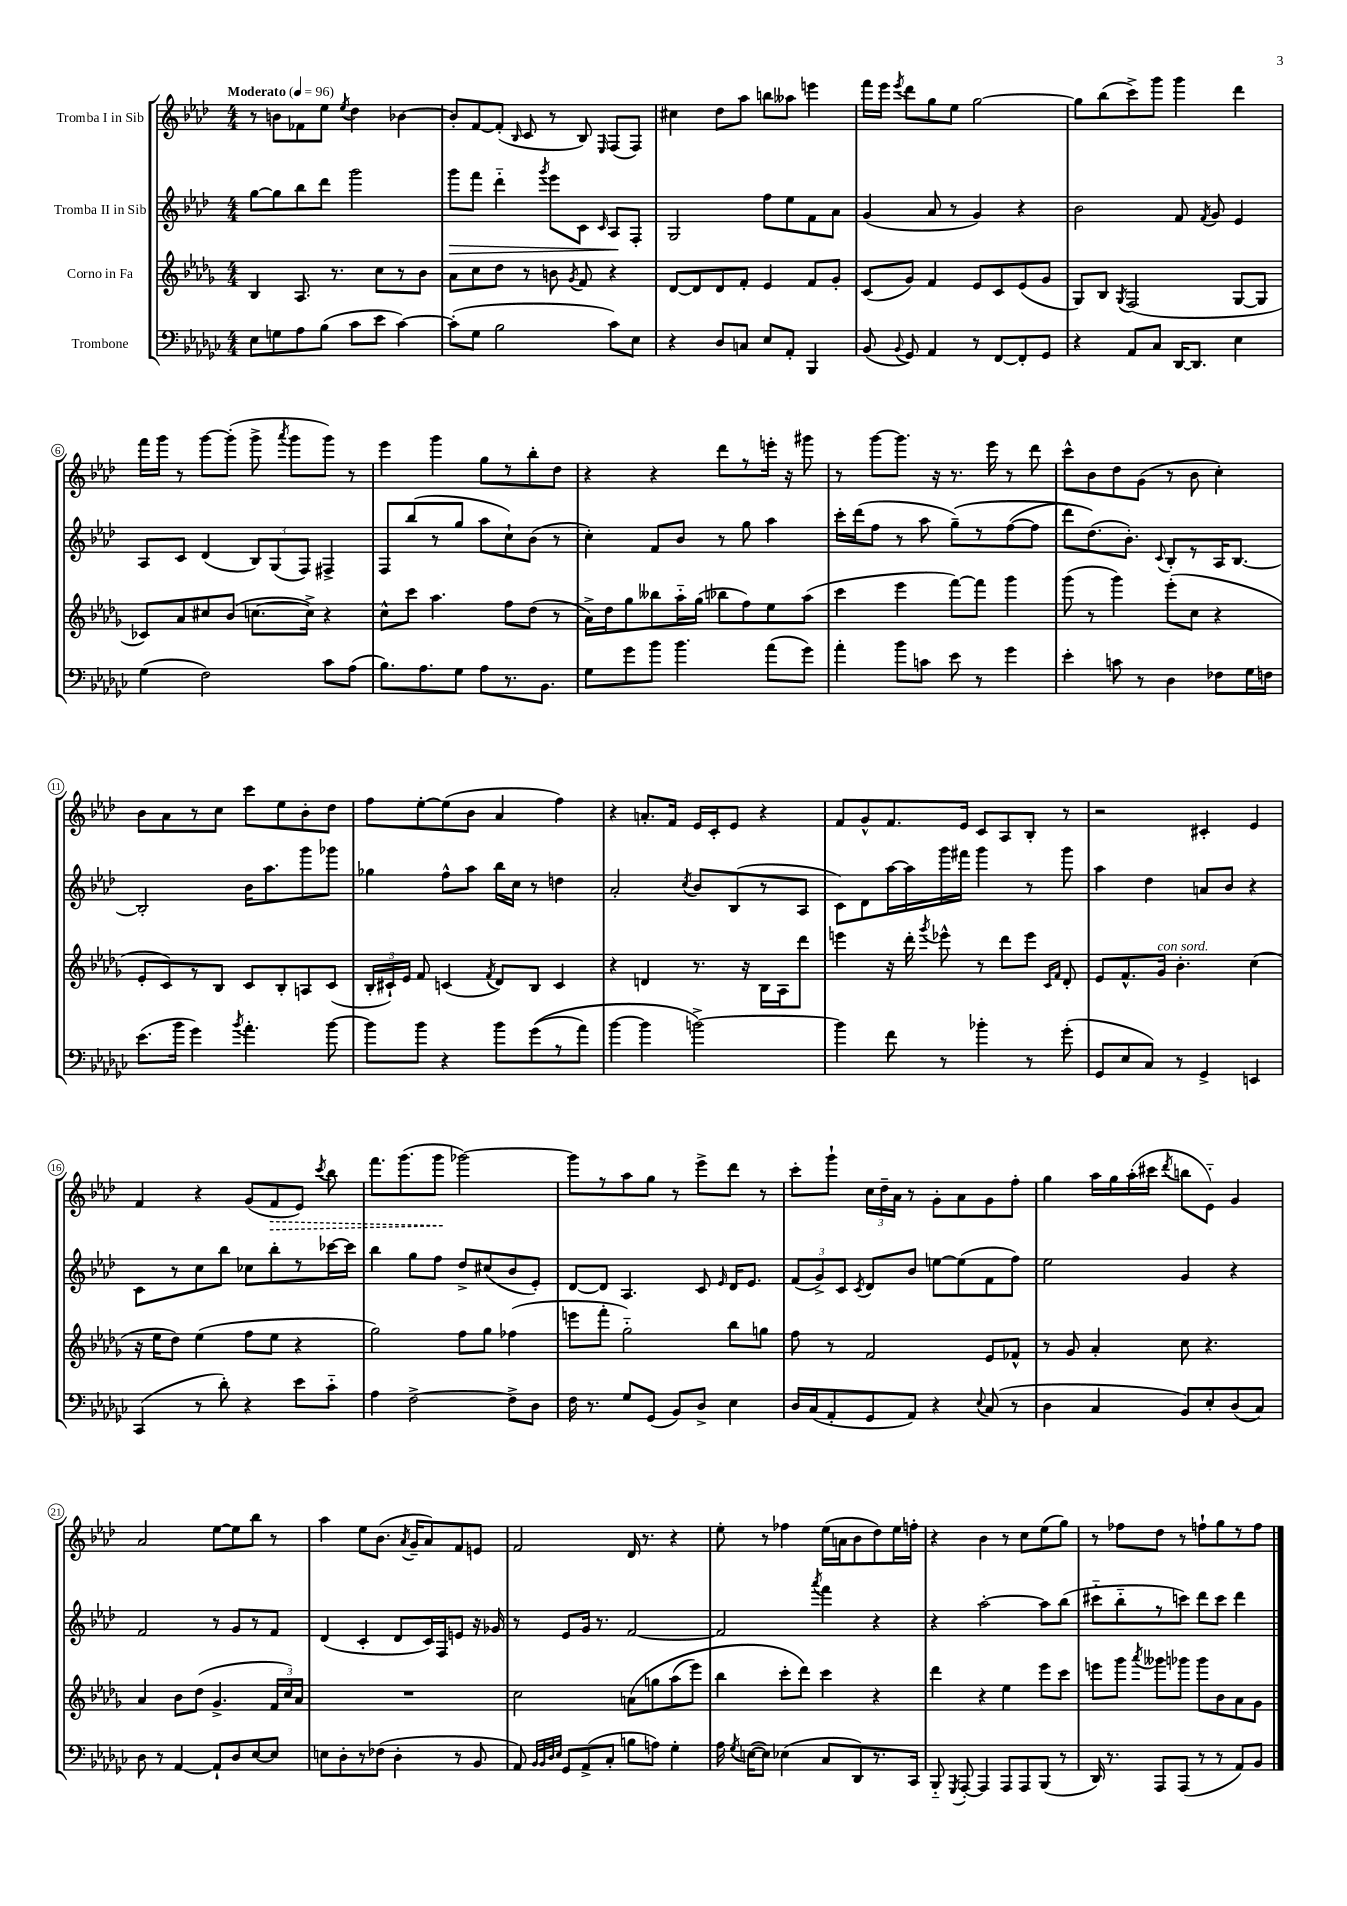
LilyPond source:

<<
\new StaffGroup <<
\new Staff = "s0" \with { instrumentName = "Tromba I in Sib" } {
    \clef treble \key aes \major \numericTimeSignature \time 4/4 \tempo "Moderato" 4 = 96
    \autoBeamOff r8 b'8[ fes'8 ees''8] \acciaccatura { ees''8 } des''4 bes'4~ |
    bes'8[-. f'8~ f'8]-.( \grace { bes16 } c'8 r8 bes8) \grace { ees16 } f8[( f8]) |
    cis''4 des''8[ aes''8] b''8[ aeses''8] e'''4 |
    f'''16[ ees'''16] \acciaccatura { ees'''8 } des'''8[ g''8 ees''8] g''2~ |
    g''8[ bes''8( c'''8->) g'''8] g'''4 des'''4 |
    f'''16[ g'''16] r8 g'''8[~ g'''8]-.( g'''8-> \acciaccatura { aes'''8 } g'''8[ g'''8]) r8 |
    ees'''4 g'''4 g''8[ r8 bes''8-. des''8] |
    r4 r4 des'''8[ r8 e'''16]-. r16 gis'''8 |
    r8 g'''8[~ g'''8.] r16 r8. ees'''16 r8 des'''8 |
    c'''8[-^ bes'8 des''8 g'8]( r8 bes'8 c''4-.) |
    bes'8[ aes'8 r8 c''8] c'''8[ ees''8 bes'8-. des''8] |
    f''8[ ees''8~-. ees''8( bes'8] aes'4 f''4) |
    r4 a'8.[-. f'16] ees'16[ c'16-. ees'8] r4 |
    f'8[ g'8-^ f'8. ees'16] c'8[ aes8 bes8]-. r8 |
    r2 cis'4-. ees'4 |
    f'4 r4 g'8[( \once \override Hairpin.style = #'dashed-line f'8\> ees'8]) \acciaccatura { c'''8 } bes''8 |
    f'''8.[ g'''8.( g'''8]\! ges'''2~) |
    ges'''8[ r8 aes''8 g''8] r8 ees'''8[-> des'''8] r8 |
    c'''8[-. g'''8]-! \tuplet 3/2 { c''16[ des''16-- aes'16] } r8 g'8[-. aes'8 g'8 f''8]-. |
    g''4 aes''16[ g''16 aes''16-.( cis'''16] \acciaccatura { des'''8 } b''8[ ees'8]-_) g'4 |
    aes'2 ees''8[~ ees''8 bes''8] r8 |
    aes''4 ees''8[ bes'8.]( \acciaccatura { aes'8 } g'16[-- aes'8) f'8 e'8] |
    f'2 des'16 r8. r4 |
    ees''8-. r8 fes''4 ees''16[( a'16 bes'8 des''8) ees''16 f''16]-. |
    r4 bes'4 r8 c''8[ ees''8( g''8]) |
    r8 fes''8[ des''8] r8 f''8[-! g''8 r8 f''8] \bar "|." |
}
\new Staff = "s1" \with { instrumentName = "Tromba II in Sib" } {
    \clef treble \key aes \major \numericTimeSignature \time 4/4
    \autoBeamOff g''8[~ g''8 bes''8 des'''8] g'''2 |
    g'''8[\> f'''8] des'''4-_ \acciaccatura { g'''8 } ees'''8[ c'8] \grace { c'16 } aes8[\! f8]-. |
    g2 f''8[ ees''8 f'8 aes'8] |
    g'4( aes'8 r8 g'4) r4 |
    bes'2 f'8 \acciaccatura { f'8 } g'8 ees'4 |
    aes8[ c'8] des'4( \tuplet 3/2 { bes8[) g8( f8]) } fis4-> |
    f8[ bes''8( r8 g''8] aes''8[ c''8-!) bes'8]( r8 |
    c''4-.) f'8[ bes'8] r8 g''8 aes''4 |
    c'''16[-. des'''16( f''8] r8 aes''8 g''8[--)\( r8 f''8~( f''8] |
    des'''8[) des''8.(\) bes'8.]-.) \appoggiatura { c'8 } bes8[-. r8 aes16 bes8.]~ |
    bes2-. bes'16[ aes''8. g'''8 ges'''8] |
    ges''4 f''8[-^ aes''8] bes''16[ c''16] r8 d''4 |
    aes'2-. \acciaccatura { c''8 } bes'8[ bes8( r8 aes8] |
    c'8[) des'8 aes''16~ aes''16 g'''16 fis'''16] g'''4 r8 g'''8 |
    aes''4 des''4 a'8[ bes'8] r4 |
    c'8[ r8 c''8 bes''8] ces''8[ bes''8-. r8 ces'''16~ ces'''16] |
    bes''4 g''8[ f''8] des''8[-> cis''8( bes'8 ees'8]-.) |
    des'8[~ des'8] aes4. c'8 \grace { ees'16 } des'16[ ees'8.] |
    \tuplet 3/2 { f'8[( g'8->) c'8] } \acciaccatura { c'8 } des'8[ bes'8] e''8[~ e''8( f'8 f''8]) |
    ees''2 g'4 r4 |
    f'2 r8 g'8[ r8 f'8] |
    des'4( c'4-. des'8[ c'16) f16 e'8] r16 ges'16 |
    r8 ees'8[ g'16] r8. f'2~ |
    f'2 \acciaccatura { aes'''8 } f'''4 r4 |
    r4 aes''2~-. aes''8[ bes''8]( |
    cis'''8[-_ bes''8-_ r8 c'''8]) des'''8[ c'''8] des'''4 \bar "|." |
}
\new Staff = "s2" \with { instrumentName = "Corno in Fa" } {
    \clef treble \key des \major \numericTimeSignature \time 4/4
    \autoBeamOff bes4 aes8. r8. c''8[ r8 bes'8] |
    aes'8[ c''8 des''8] r8 b'8 \acciaccatura { ges'8 } f'8 r4 |
    des'8[~ des'8 des'8 f'8]-. ees'4 f'8[ ges'8]-. |
    c'8[( ges'8]) f'4 ees'8[ c'8 ees'8( ges'8] |
    ges8[) bes8] \acciaccatura { ges8 } f2( ges8[~ ges8] |
    ces'8[) aes'8 cis''8 bes'8]( c''8.[~ c''16]->) r4 |
    c''8[-^ c'''8] aes''4. f''8[ des''8]( r8 |
    aes'16[->) des''16 ges''8 beses''8 aes''16-_ ges''16]( bes''8[ f''8) ees''8 aes''8]( |
    c'''4 ees'''4 f'''8[~) f'''8] ges'''4 |
    ges'''8( r8 ges'''4) ees'''8[-.( c''8] r4 |
    ees'8[-. c'8) r8 bes8] c'8[ bes8-. a8 c'8]( |
    \tuplet 3/2 { bes16[-. cis'16-!) ees'16] } f'8 c'4( \acciaccatura { f'8 } des'8[) bes8] c'4 |
    r4 d'4 r8. r16 bes16[ aes16 des'''8] |
    e'''4 r16 des'''16-. \acciaccatura { ges'''8 } ees'''8-^ r8 des'''8[ ees'''8] \grace { c'16[ f'16] } des'8-. |
    ees'8[ f'8.-^ ges'16]^\markup { \italic "con sord." } bes'4.-. c''4( |
    r16 ees''16[ des''8]) ees''4( f''8[ ees''8] r4 |
    ges''2) f''8[ ges''8] fes''4( |
    e'''8[ f'''8]-. ges''2-_) bes''8[ g''8] |
    f''8 r8 f'2 ees'8[ fes'8]-^ |
    r8 ges'8 aes'4-. c''8 r4. |
    aes'4 bes'8[ des''8]( ges'4.-> \tuplet 3/2 { f'16[ c''16) aes'16] } |
    R1 |
    c''2 a'8[\( g''8 aes''8( ees'''8]) |
    bes''4 c'''8[-. des'''8]\) c'''4 r4 |
    des'''4 r4 ees''4 ees'''8[ c'''8] |
    e'''8[ ges'''8] \acciaccatura { aes'''8 } geses'''8[ ges'''8] ges'''8[ bes'8 aes'8 ges'8] \bar "|." |
}
\new Staff = "s3" \with { instrumentName = "Trombone" } {
    \clef bass \key ges \major \numericTimeSignature \time 4/4
    \autoBeamOff ees8[ g8 aes8 bes8]( ces'8[ ees'8] ces'4~) |
    ces'8[-.( ges8] bes2 ces'8[) ees8] |
    r4 des8[ c8] ees8[ aes,8]-. bes,,4 |
    bes,8( \appoggiatura { bes,8 } ges,8) aes,4 r8 f,8[~ f,8-. ges,8] |
    r4 aes,8[ ces8] des,16[~ des,8.] ees4 |
    ges4( f2) ces'8[ aes8]( |
    bes8.[) aes8. ges8] aes8[ r8. bes,8.] |
    ges8[ ges'8 bes'8] bes'4. aes'8[( ges'8]) |
    aes'4-. bes'8[ c'8] ees'8 r8 ges'4 |
    ees'4-. c'8 r8 des4 fes8[ ges16 f16] |
    ees'8.[( bes'16] ges'4) \acciaccatura { bes'8 } aes'4.-. bes'8~ |
    bes'8[ bes'8] r4 bes'8[ ges'8(\( r8 aes'8]) |
    bes'4~ bes'4 b'2~->\) |
    b'4 f'8 r8 bes'4-. r8 ges'8-.( |
    ges,8[ ees8 ces8]) r8 ges,4-> e,4 |
    ces,4( r8 des'8-.) r4 ees'8[ ces'8]-_ |
    aes4 f2~-> f8[-> des8] |
    f16 r8. ges8[ ges,8]( bes,8[) des8]-> ees4 |
    des16[ ces16( aes,8-. ges,8 aes,8]) r4 \appoggiatura { ees8 } ces8( r8 |
    des4 ces4 bes,8[) ees8-. des8( ces8]) |
    des8 r8 aes,4~ aes,8[-! des8 ees8~ ees8] |
    e8[ des8-. r8 fes8]( des4-. r8 bes,8 |
    aes,8) \grace { bes,32[ bes,32 des32 ees32] } ges,8[ aes,8->( ces8]-. b8[ a8]) ges4-. |
    aes16 \acciaccatura { ges8 } e16[~( e8]) ees4( ces8[ des,8) r8. ces,16] |
    bes,,8-_ \acciaccatura { ges,,8 } aes,,8~-. aes,,4 aes,,8[ aes,,8 bes,,8]( r8 |
    des,16) r8. aes,,8[ aes,,8]( r8 r8 aes,8[) bes,8] \bar "|." |
}
>>
>>
\layout { \context { \Score \override BarNumber.stencil = #(make-stencil-circler 0.1 0.3 ly:text-interface::print) } }
